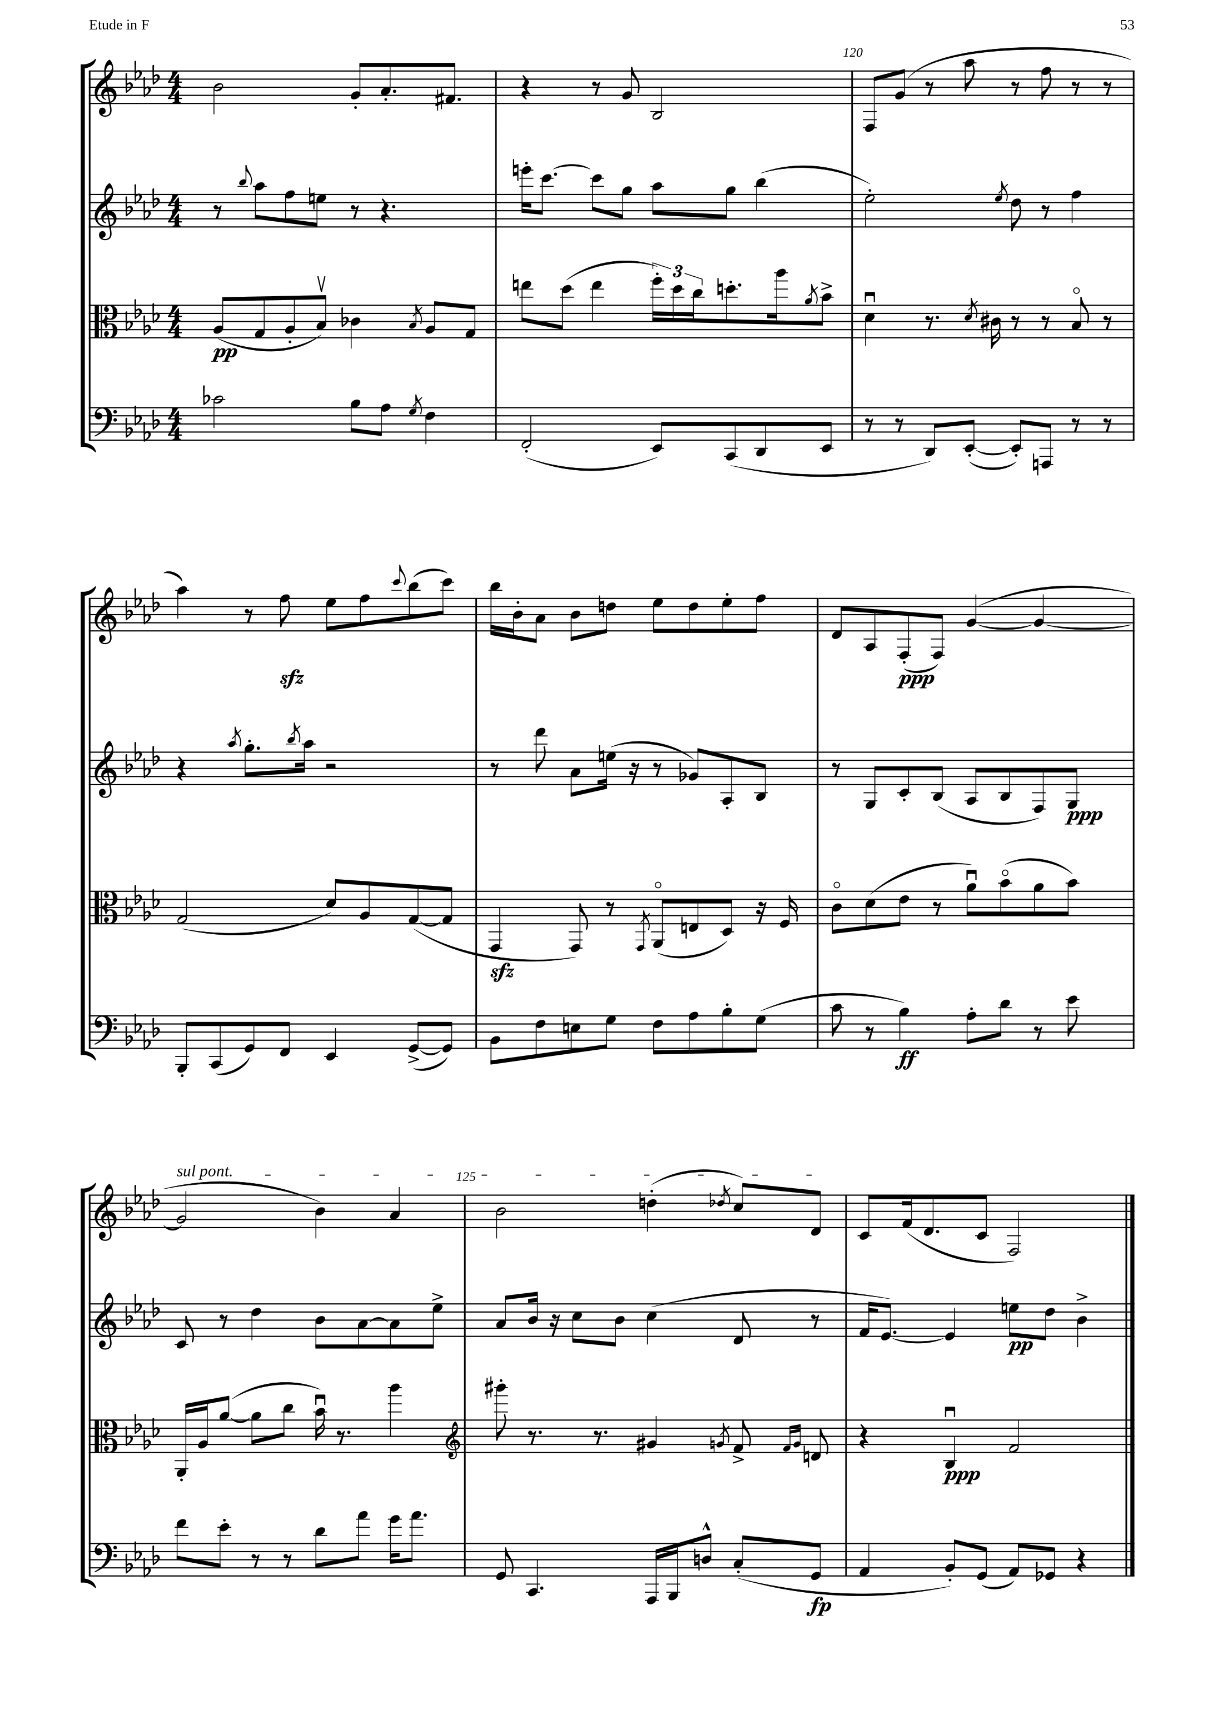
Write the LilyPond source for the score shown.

<<
\new StaffGroup <<
\new Staff = "s0" {
    \clef treble \key aes \major \numericTimeSignature \time 4/4
    bes'2 g'8-. aes'8.-. fis'8. |
    r4 r8 g'8 bes2 |
    f8 g'8( r8 aes''8 r8 f''8 r8 r8 |
    aes''4) r8 f''8\sfz ees''8 f''8 \appoggiatura { c'''8 } bes''8( c'''8) |
    bes''16 bes'16-. aes'8 bes'8 d''8 ees''8 d''8 ees''8-. f''8 |
    des'8 aes8 f8-.\ppp( f8) g'4~( g'4~ |
    \once \override TextSpanner.bound-details.left.text = \markup { \italic "sul pont." } g'2\startTextSpan bes'4) aes'4 |
    bes'2 d''4-.( \acciaccatura { des''8 } c''8) des'8\stopTextSpan |
    c'8 f'16( des'8. c'8 f2) \bar "|." |
}
\new Staff = "s1" {
    \clef treble \key aes \major \numericTimeSignature \time 4/4
    r8 \appoggiatura { bes''8 } aes''8 f''8 e''8 r8 r4. |
    e'''16-. c'''8.~ c'''8 g''8 aes''8 g''8 bes''4( |
    ees''2-.) \acciaccatura { ees''8 } des''8 r8 f''4 |
    r4 \acciaccatura { aes''8 } g''8.-. \acciaccatura { bes''8 } aes''16 r2 |
    r8 des'''8 aes'8 e''16( r16 r8 ges'8) aes8-. bes8 |
    r8 g8 c'8-. bes8( aes8 bes8 f8) g8\ppp |
    c'8 r8 des''4 bes'8 aes'8~ aes'8 ees''8-> |
    aes'8 bes'16 r16 c''8 bes'8 c''4( des'8 r8 |
    f'16 ees'8.~) ees'4 e''8\pp des''8 bes'4-> \bar "|." |
}
\new Staff = "s2" {
    \clef alto \key aes \major \numericTimeSignature \time 4/4
    aes8\pp( g8 aes8-. bes8\upbow) ces'4 \acciaccatura { bes8 } aes8 g8 |
    e''8 des''8( e''4 \tuplet 3/2 { f''16-.) des''16 c''16 } d''8.-. aes''16 \acciaccatura { aes'8 } bes'8-> |
    des'4\downbow r8. \acciaccatura { des'8 } cis'16 r8 r8 bes8\flageolet r8 |
    g2( des'8) aes8 g8~( g8 |
    g,4\sfz g,8) r8 \acciaccatura { g,8 } aes,8\flageolet( e8 des8) r16 f16 |
    c'8\flageolet des'8( ees'8 r8 aes'8\downbow) bes'8\flageolet( aes'8 bes'8) |
    aes,16-. aes16 aes'8~( aes'8 c''8 bes'16\downbow) r8. aes''4 |
    \clef treble gis'''8-. r8. r8. gis'4 \acciaccatura { g'8 } f'8-> \grace { f'16 g'16 } d'8 |
    r4 bes4\downbow\ppp f'2 \bar "|." |
}
\new Staff = "s3" {
    \clef bass \key aes \major \numericTimeSignature \time 4/4
    ces'2 bes8 aes8 \acciaccatura { g8 } f4 |
    f,2-.( ees,8) c,8( des,8 ees,8 |
    r8 r8 des,8) ees,8~-.( ees,8-.) a,,8 r8 r8 |
    bes,,8-. c,8( g,8) f,8 ees,4 g,8~->( g,8) |
    bes,8 f8 e8 g8 f8 aes8 bes8-. g8( |
    c'8 r8 bes4\ff) aes8-. des'8 r8 ees'8 |
    f'8 ees'8-. r8 r8 des'8 aes'8 g'16 aes'8. |
    g,8 c,4. aes,,16 bes,,16 d8-^ c8-.( g,8\fp |
    aes,4 bes,8-.) g,8( aes,8) ges,8 r4 \bar "|." |
}
>>
>>
\layout { \context { \Score currentBarNumber = #118 \override BarNumber.break-visibility = ##(#f #t #t) barNumberVisibility = #(every-nth-bar-number-visible 5) } }
